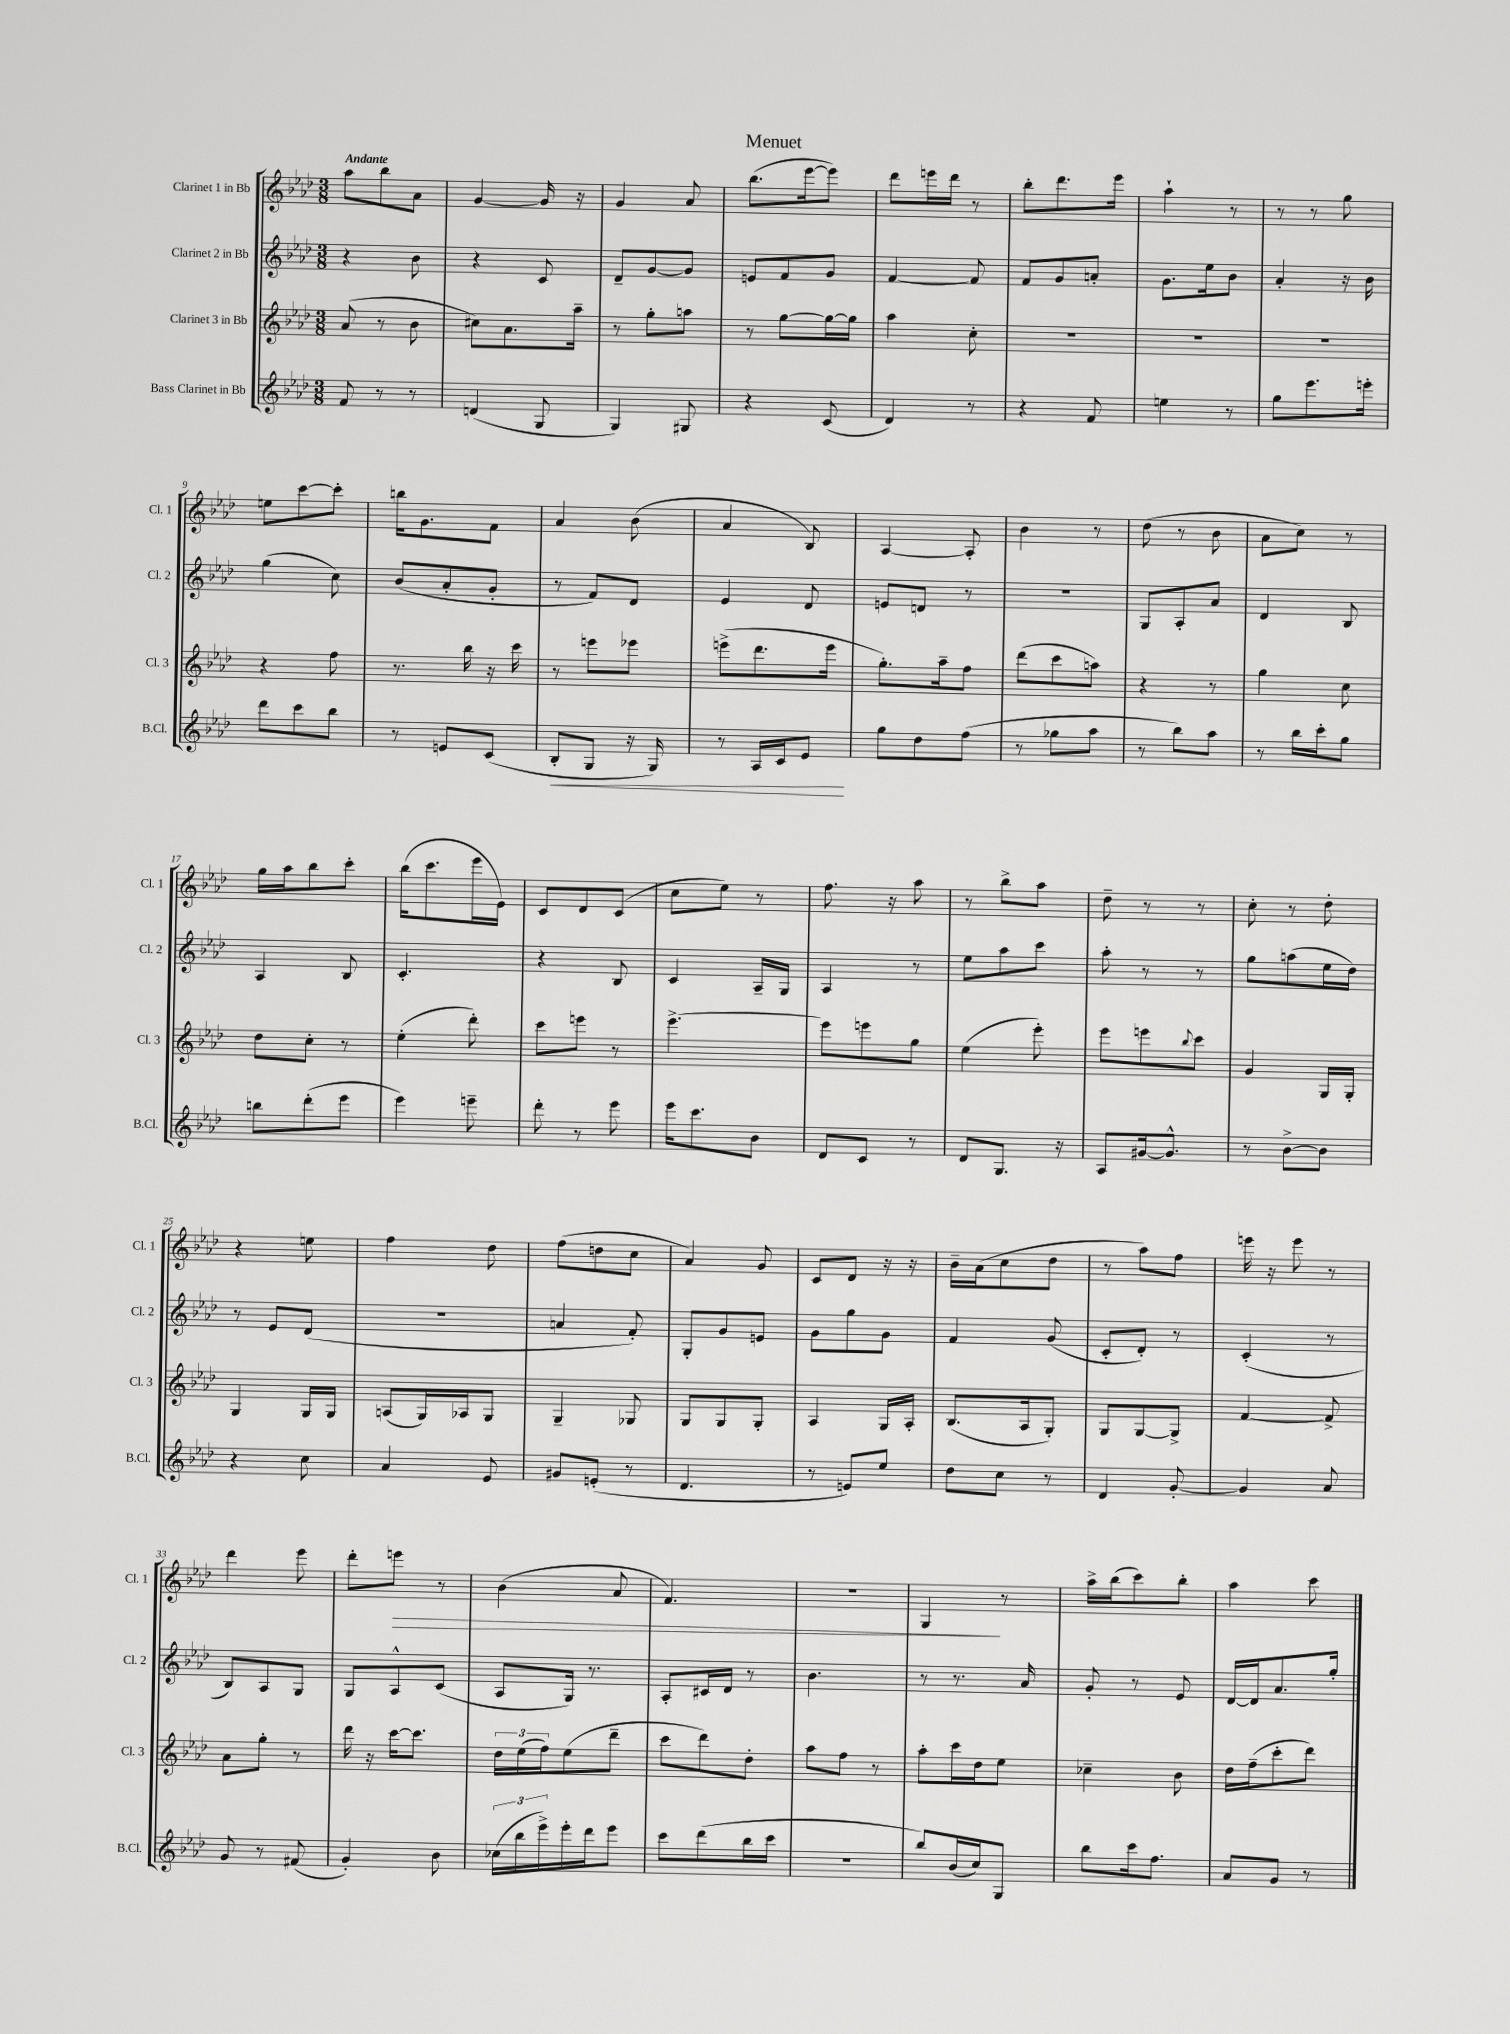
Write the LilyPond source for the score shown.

\header { title = "Menuet" }
<<
\new StaffGroup <<
\new Staff = "s0" \with { instrumentName = "Clarinet 1 in Bb" shortInstrumentName = "Cl. 1" } {
    \clef treble \key aes \major \numericTimeSignature \time 3/8 \tempo "Andante"
    aes''8 bes''8 aes'8 |
    g'4~ g'16 r16 |
    g'4 aes'8 |
    bes''8.( ees'''16~ ees'''8) |
    des'''8 e'''16 des'''16 r8 |
    bes''8-. des'''8. ees'''16 |
    aes''4-! r8 |
    r8 r8 g''8 |
    e''8 c'''8~ c'''8-. |
    b''16 g'8. f'8 |
    aes'4 bes'8( |
    aes'4 bes8) |
    aes4~ aes8-. |
    bes'4 r8 |
    des''8( r8 bes'8 |
    aes'8 c''8) r8 |
    g''16 aes''16 bes''8 c'''8-. |
    bes''16( c'''8. ees'''16 ees'16) |
    c'8 des'8 c'8( |
    c''8 ees''8) r8 |
    f''8. r16 aes''8 |
    r8 bes''8-> aes''8 |
    des''8-- r8 r8 |
    c''8-. r8 des''8-. |
    r4 e''8 |
    f''4 des''8 |
    f''8( d''8 c''8 |
    aes'4) g'8 |
    c'8 des'8 r16 r16 |
    bes'16-- aes'16( c''8 des''8 |
    r8 aes''8) f''8 |
    e'''16 r16 e'''8 r8 |
    des'''4 ees'''8 |
    des'''8-. e'''8\> r8 |
    bes'4( aes'8 |
    f'4.) |
    R4. |
    g4\! r8 |
    aes''16-> bes''16( c'''8) bes''8-. |
    aes''4 c'''8 \bar "|." |
}
\new Staff = "s1" \with { instrumentName = "Clarinet 2 in Bb" shortInstrumentName = "Cl. 2" } {
    \clef treble \key aes \major \numericTimeSignature \time 3/8
    r4 bes'8 |
    r4 c'8 |
    des'8-- g'8~ g'8 |
    e'8 f'8 g'8 |
    f'4~ f'8 |
    f'8 g'8 a'8-. |
    g'8. ees''16 bes'8 |
    aes'4-. r16 bes'16 |
    g''4( c''8) |
    bes'8( aes'8-. g'8-. |
    r8 f'8) des'8 |
    ees'4 des'8 |
    e'8 d'8 r8 |
    R4. |
    g8 aes8-. aes'8 |
    des'4 bes8 |
    aes4 bes8 |
    c'4.-. |
    r4 bes8 |
    c'4 aes16-- g16 |
    aes4 r8 |
    ees''8 aes''8 c'''8 |
    aes''8-. r8 r8 |
    g''8 a''8( ees''16 des''16) |
    r8 ees'8 des'8( |
    R4. |
    a'4 f'8-.) |
    g8-. g'8 e'8 |
    g'8 g''8 g'8 |
    f'4 g'8( |
    c'8-. des'8-.) r8 |
    c'4-.( r8 |
    bes8) aes8 g8 |
    g8 aes8-^ c'8( |
    aes8 g16) r8. |
    aes8-. cis'16 des'16 r8 |
    bes'4. |
    r8 r8. aes'16 |
    g'8-. r8 ees'8 |
    des'16~ des'16 aes'8. g''16-. \bar "|." |
}
\new Staff = "s2" \with { instrumentName = "Clarinet 3 in Bb" shortInstrumentName = "Cl. 3" } {
    \clef treble \key aes \major \numericTimeSignature \time 3/8
    aes'8( r8 bes'8 |
    cis''8) aes'8. aes''16-- |
    r8 g''8-. a''8 |
    r8 g''8~ g''16~ g''16 |
    aes''4 c''8-. |
    R4. |
    R4. |
    R4. |
    r4 f''8 |
    r8. bes''16 r16 c'''16 |
    r8 e'''8 ees'''8 |
    e'''8->( des'''8. e'''16 |
    g''8.-.) aes''16-- f''8 |
    des'''8( c'''8 a''8) |
    r4 r8 |
    g''4 c''8 |
    des''8 c''8-. r8 |
    ees''4-.( des'''8-.) |
    c'''8 e'''8 r8 |
    ees'''4.~-> |
    ees'''8 e'''8 g''8 |
    ees''4( ees'''8-.) |
    ees'''8 e'''8 \appoggiatura { bes''8 } c'''8 |
    g'4 g16 g16-. |
    g4 g16 g16 |
    a8( g16) aes16 g8 |
    g4-- ges8 |
    g8 g8 g8-. |
    aes4 g16 aes16-. |
    bes8.( aes16 g8-.) |
    g8 g8~ g8-> |
    f'4~ f'8-> |
    aes'8 g''8-. r8 |
    des'''16 r16 c'''16~ c'''8. |
    \tuplet 3/2 { des''16 ees''16( f''16) } ees''8( des'''8-- |
    c'''8 des'''8) des''8-. |
    aes''8 f''8 r8 |
    aes''8-. c'''16 des''16 ees''8 |
    ces''4-- bes'8 |
    des''16 f''16--( c'''8-. des'''8) \bar "|." |
}
\new Staff = "s3" \with { instrumentName = "Bass Clarinet in Bb" shortInstrumentName = "B.Cl." } {
    \clef treble \key aes \major \numericTimeSignature \time 3/8
    f'8 r8 r8 |
    d'4( g8 |
    g4) gis8 |
    r4 c'8( |
    des'4) r8 |
    r4 f'8 |
    e''4 r8 |
    g''8 ees'''8. e'''16-. |
    des'''8 c'''8 bes''8 |
    r8 e'8 c'8( |
    bes8-.\< g8 r16 g16) |
    r8 aes16 c'16 ees'8\! |
    g''8 des''8 f''8( |
    r8 ges''8 aes''8 |
    r8 bes''8) aes''8 |
    r8 bes''16 c'''16-. g''8 |
    b''8 des'''8-.( ees'''8 |
    ees'''4) e'''8-- |
    des'''8-. r8 ees'''8 |
    ees'''16 c'''8. bes'8 |
    des'8 c'8 r8 |
    des'8 g8. r16 |
    aes8 gis'16~ gis'8.-^ |
    r8 bes'8~-> bes'8 |
    r4 c''8 |
    aes'4 ees'8 |
    gis'8 e'8-.( r8 |
    des'4. |
    r8 e'8) ees''8 |
    des''8 c''8 r8 |
    des'4 g'8~-. |
    g'4 aes'8 |
    g'8 r8 fis'8( |
    g'4-.) bes'8 |
    \tuplet 3/2 { ces''16( bes''16 ees'''16->) } ees'''16-. des'''16 ees'''8 |
    c'''8 des'''8( bes''16 c'''16 |
    R4. |
    bes''8) bes'16( c''16) g8 |
    bes''8 c'''16 f''8. |
    aes'8 g'8 r8 \bar "|." |
}
>>
>>
